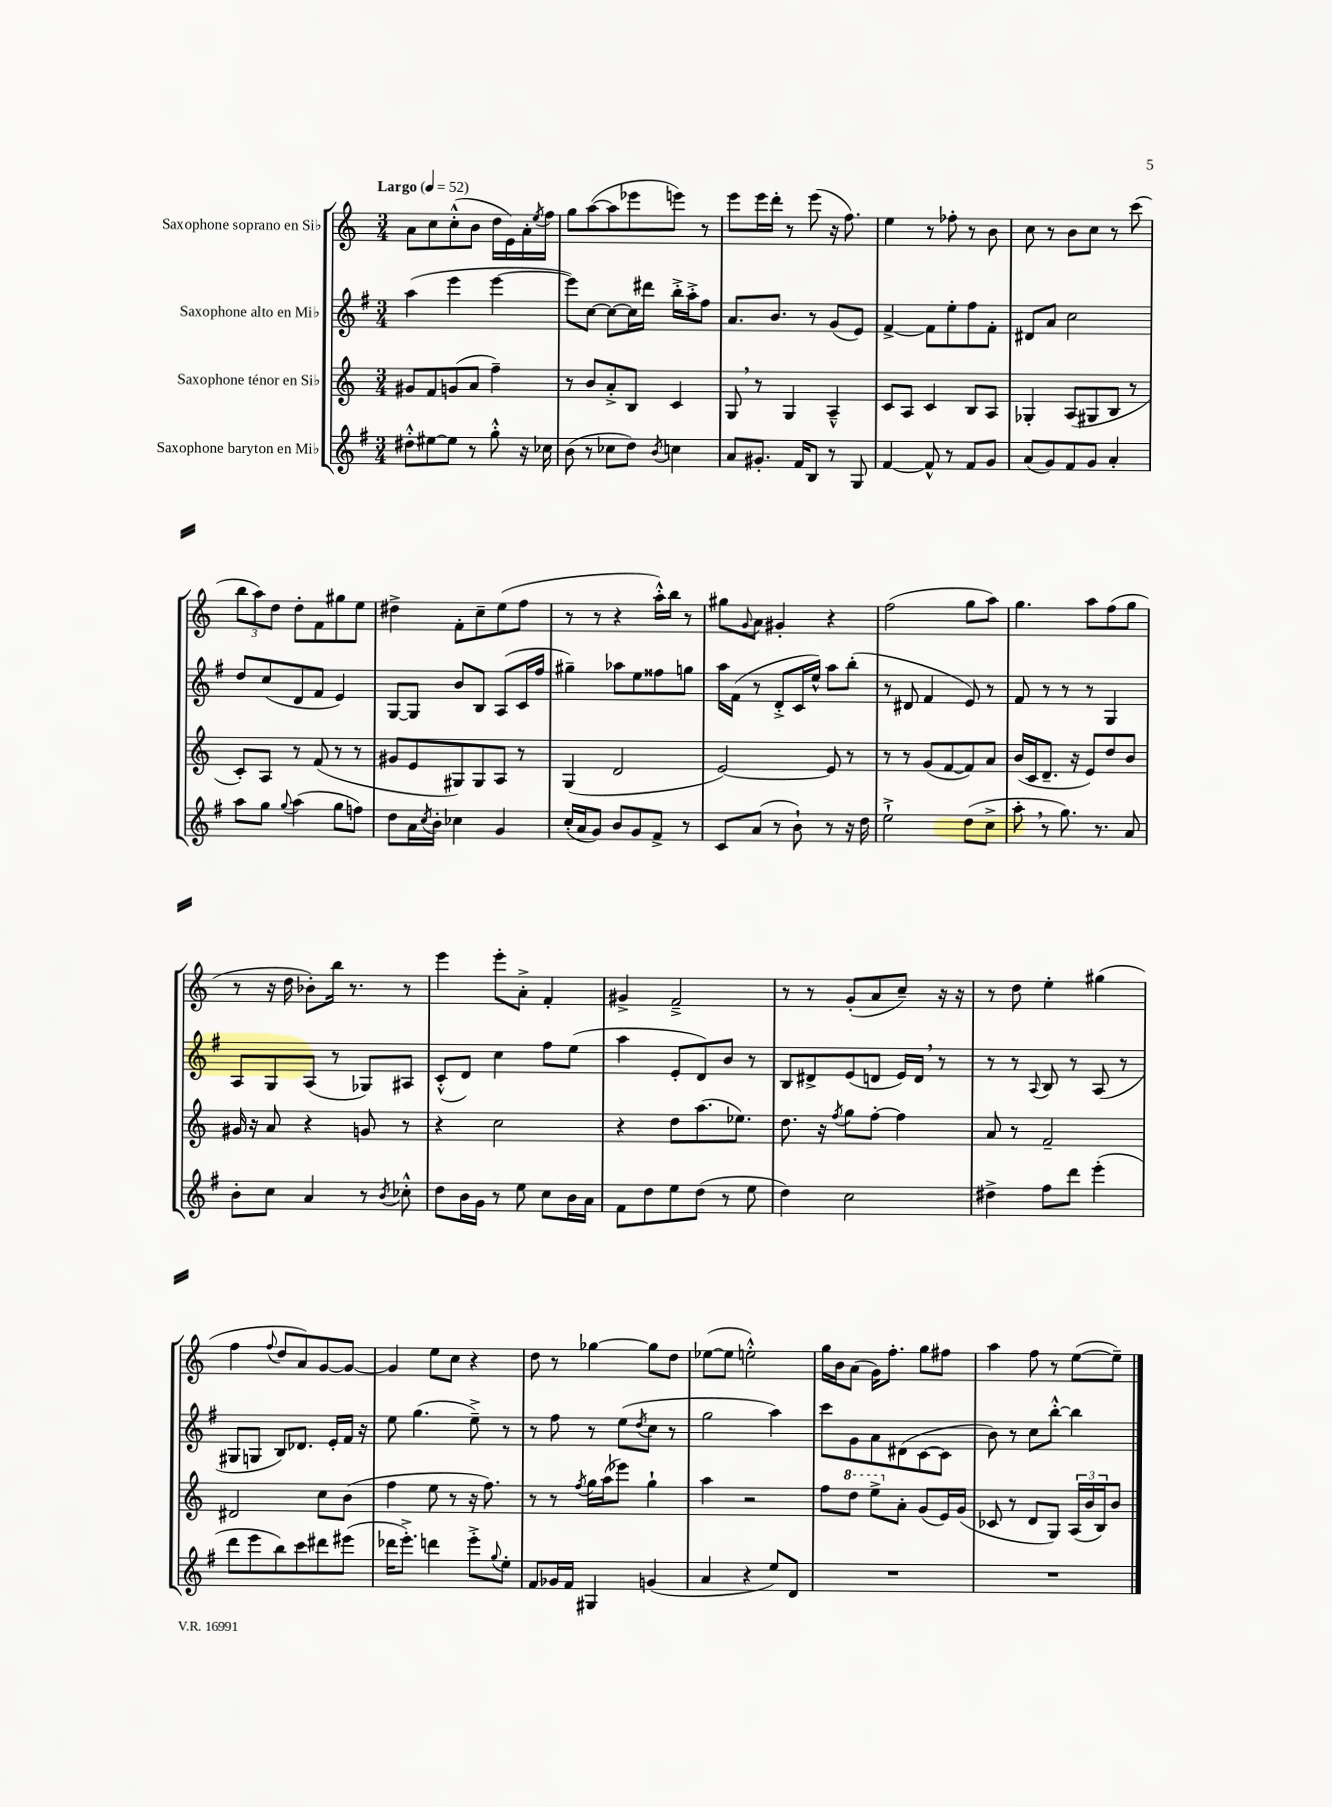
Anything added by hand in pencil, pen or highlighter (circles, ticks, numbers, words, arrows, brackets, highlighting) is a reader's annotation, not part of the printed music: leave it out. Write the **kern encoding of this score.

**kern	**kern	**kern	**kern
*staff4	*staff3	*staff2	*staff1
*clefG2	*clefG2	*clefG2	*clefG2
*k[f#]	*k[]	*k[f#]	*k[]
*M3/4	*M3/4	*M3/4	*M3/4
*MM52	*MM52	*MM52	*MM52
8dd#'^^\L	8g#/L	(4aa\	8a\L
[8ee#\	8f/	.	8cc\
8ee#\]J	(8g/	4eee\	(8cc'^^\
8r	8a/J	.	8b\J
8gg'^^\	4ff~\)	[4eee\	16dd\LL
.	.	.	16e\)
16r	.	.	16a'\
.	.	.	8qee/
16cc-\	.	.	16ff\JJ
=	=	=	=
(8b\	8r	8eee\]L)	8gg\L
8r	8b/L	[8cc\J	([8aa\
8cc-\L	8a'^/	8cc\_L	8aa\]
8dd\J)	8B/J	16cc\]L	8eee-\
.	.	16ddd#\JJ	.
8qb/	.	.	.
4cc\	4c/	16bb'^\LL	8eee\J)
.	.	16aa'^\J	.
.	.	8ff#\J	8r
=	=	=	=
8a/L	8G/	8.a/L	8eee\L
8.g#'/J	8r	.	16eee\L
.	.	8.b/J	16ddd'\JJ
.	4G/	.	8r
16f#/LK	.	.	.
8B/J	.	8r	(8eee\
8r	4A~^^/	(8g/L	16r
.	.	.	8.ff\)
8G/	.	8e/J)	.
=	=	=	=
[4f#/	8c/L	[4f#^/	4ee\
.	8A/J	.	.
8f#^^/]	4c/	8f#\]L	8r
8r	.	8ee'\	8ff-'\
8f#/L	8B/L	8ff#\	8r
8g/J	8A/J	8f#'\J	8b\
=	=	=	=
(8a/L	4G-'/	8d#/L	8cc\
8g/)	.	8a/J	8r
8f#/	(8A/L	2cc\	8b\L
8g/J	8G#/	.	8cc\J
4a'/	8B/J	.	8r
.	8r	.	(8ccc\
=	=	=	=
8aa\L	8c'/L)	8dd/L	12bb\L
.	.	.	12aa\)
8gg\J	8A/J	(8cc/	.
.	.	.	12dd\J
8qqgg/	.	.	.
(4aa\	8r	8d/	8dd'\L
.	(8f/	8f#/J	8f\
8gg\L	8r	4e/)	8gg#\
8ff\J)	8r	.	8ee\J
=	=	=	=
8dd\L	8g#/L	[8G/L	4dd#^\
16a\L	8e/	8G/]J	.
8qcc/	.	.	.
16b'\JJ	.	.	.
4cc-\	8G#/)	8b/L	8f'\L
.	8G#/	8B/J	8cc~\
4g/	8A/J	(8A/L	(8ee\
.	8r	16c/L	8ff\J
.	.	16ff#/JJ	.
=	=	=	=
(16cc'/LL	(4G/	4gg#~\)	8r
16a/J	.	.	.
8g/J)	.	.	8r
8b/L	2d/	8aa-\L	4r
8g/	.	8ee\	.
8f#^/J	.	8ff##\	16aa'^^\LL)
.	.	.	16bb\JJ
8r	.	8gg\J	8r
=	=	=	=
8c/L	[2e/)	16aa\LL	8gg#\L
.	.	(16f#\JJ	.
.	.	.	8qqg/
(8a/J	.	8r	8a\J
8r	.	8d'^/L	4g#'/
8b`\)	.	16c/L	.
.	.	16ee^^/JJ)	.
8r	8e/]	8aa\L	4r
16r	8r	(8bb'\J	.
16dd\	.	.	.
=	=	=	=
2ee`^\	8r	8r	(2ff\
.	8r	8d#/	.
.	(8g/L	4f#/	.
.	[8f/	.	.
(8dd\L	8f/])	8e/)	8gg\L
8cc^\J	8a/J	8r	8aa\J)
=	=	=	=
8aa'\	(16b/LL	8f#/	4.gg\
.	16c/J	.	.
8r	8.d~/J	8r	.
8.gg\)	.	8r	.
.	16r	.	.
.	8e/L)	8r	8aa\L
8.r	.	.	.
.	8dd/	4G/	(8ff\
8a/	8b/J	.	8gg\J
=	=	=	=
8b'\L	16g#/	8A/L	8r
.	16r	.	.
8cc\J	8a/	8G/	16r
.	.	.	16dd\
4a/	4r	(8A/J	8b-'\L)
.	.	8r	16bb\Jk
.	.	.	8.r
8r	8g/	8G-/L)	.
8qb/	.	.	.
8cc-'^^\	8r	8A#/J	8r
=	=	=	=
8dd\L	4r	(8c'^^/L	4eee\
16b\L	.	8d/J)	.
16g\JJ	.	.	.
8r	2cc\	4cc\	8eee'\L
8ee\	.	.	8a'^\J
8cc\L	.	8ff#\L	4f'/
16b\L	.	(8ee\J	.
16a\JJ	.	.	.
=	=	=	=
8f#\L	4r	4aa\	4g#^/
8dd\	.	.	.
8ee\	8dd\L	8e'/L	2f~^/
(8dd\J	(8.aa\	8d/)	.
8r	.	8b/J	.
.	8.ee-\J)	.	.
8ee\	.	8r	.
=	=	=	=
4dd\)	8.dd\	8B/L	8r
.	.	8d#^/	8r
.	16r	.	.
.	8qff/	.	.
2cc\	8gg\L	(8e/	(8g'/L
.	[8ff'\J	8d/J	8a/
.	4ff\]	16e/LL)	8cc~/J)
.	.	16d/JJ	.
.	.	8r	16r
.	.	.	16r
=	=	=	=
4dd#^\	8a/	8r	8r
.	8r	8r	8dd\
.	.	8qqA/	.
8ff#\L	2f~/	8B/	4ee'\
8ddd\J	.	8r	.
(4eee'\	.	(8A/	(4gg#\
.	.	8r	.
=	=	=	=
8ddd\L	2d#/	8G#/L	4ff\
8eee\	.	8G/J	.
.	.	.	8qqff/
8bb\)	.	8B/L)	8dd/L
8ccc\	.	8.d-/J	8a/)
8ddd#\	8cc\L	.	[8g/
.	.	16e'/LL	.
(8eee#\J	(8b\J	16f#/JJ	8g/_J
.	.	16r	.
=	=	=	=
16ddd-\LK	4ff\	8ee\	4g/]
8.eee'^\J)	.	.	.
.	.	(4.gg\	.
4ddd\	8ee\	.	8ee\L
.	8r	.	8cc\J
8eee'^\L	16r	8ee~^\)	4r
.	8.ff\)	.	.
8qqgg/	.	.	.
8ee'\J	.	8r	.
=	=	=	=
8f#/L	8r	8r	8dd\
16g-/L	8r	8ff#\	8r
16f#/JJ	.	.	.
.	8qff/	.	.
4G#/	16gg\LL	8r	[4gg-\
.	(16aa\J	.	.
.	8eee-\J)	(8ee\L	.
.	.	8qdd/	.
(4g/	4gg`\	8cc\J	8gg-\]L
.	.	8r	8dd\J
=	=	=	=
4a/	4aa\	2gg\	([8ee-\L
.	.	.	8ee-\]J
4r	2r	.	2ee'^^\)
8ee/L)	.	4aa\)	.
8d/J	.	.	.
=	=	=	=
2.r	8ff\L	8ccc\L	16gg\LL
.	.	.	16b\J
.	8ddd\J	8g\	(8a\J
.	8eee^\L	8a\	16g\LK)
.	.	.	8.ff'\J
.	8a'\J	(8d#\	.
.	(8g/L	[8c\	8gg\L
.	16e/L)	8c\]J	8ff#\J
.	(16g/JJ	.	.
=	=	=	=
2.r	8c-/	8b\)	4aa\
.	8r	8r	.
.	8d/L	8cc\L	8ff\
.	8G/J)	[8bb'^^\J	8r
.	(24A/LL	4bb\]	([8ee\L
.	24b/	.	.
.	24B/J)	.	.
.	8b/J	.	8ee~\]J)
==	==	==	==
*-	*-	*-	*-
